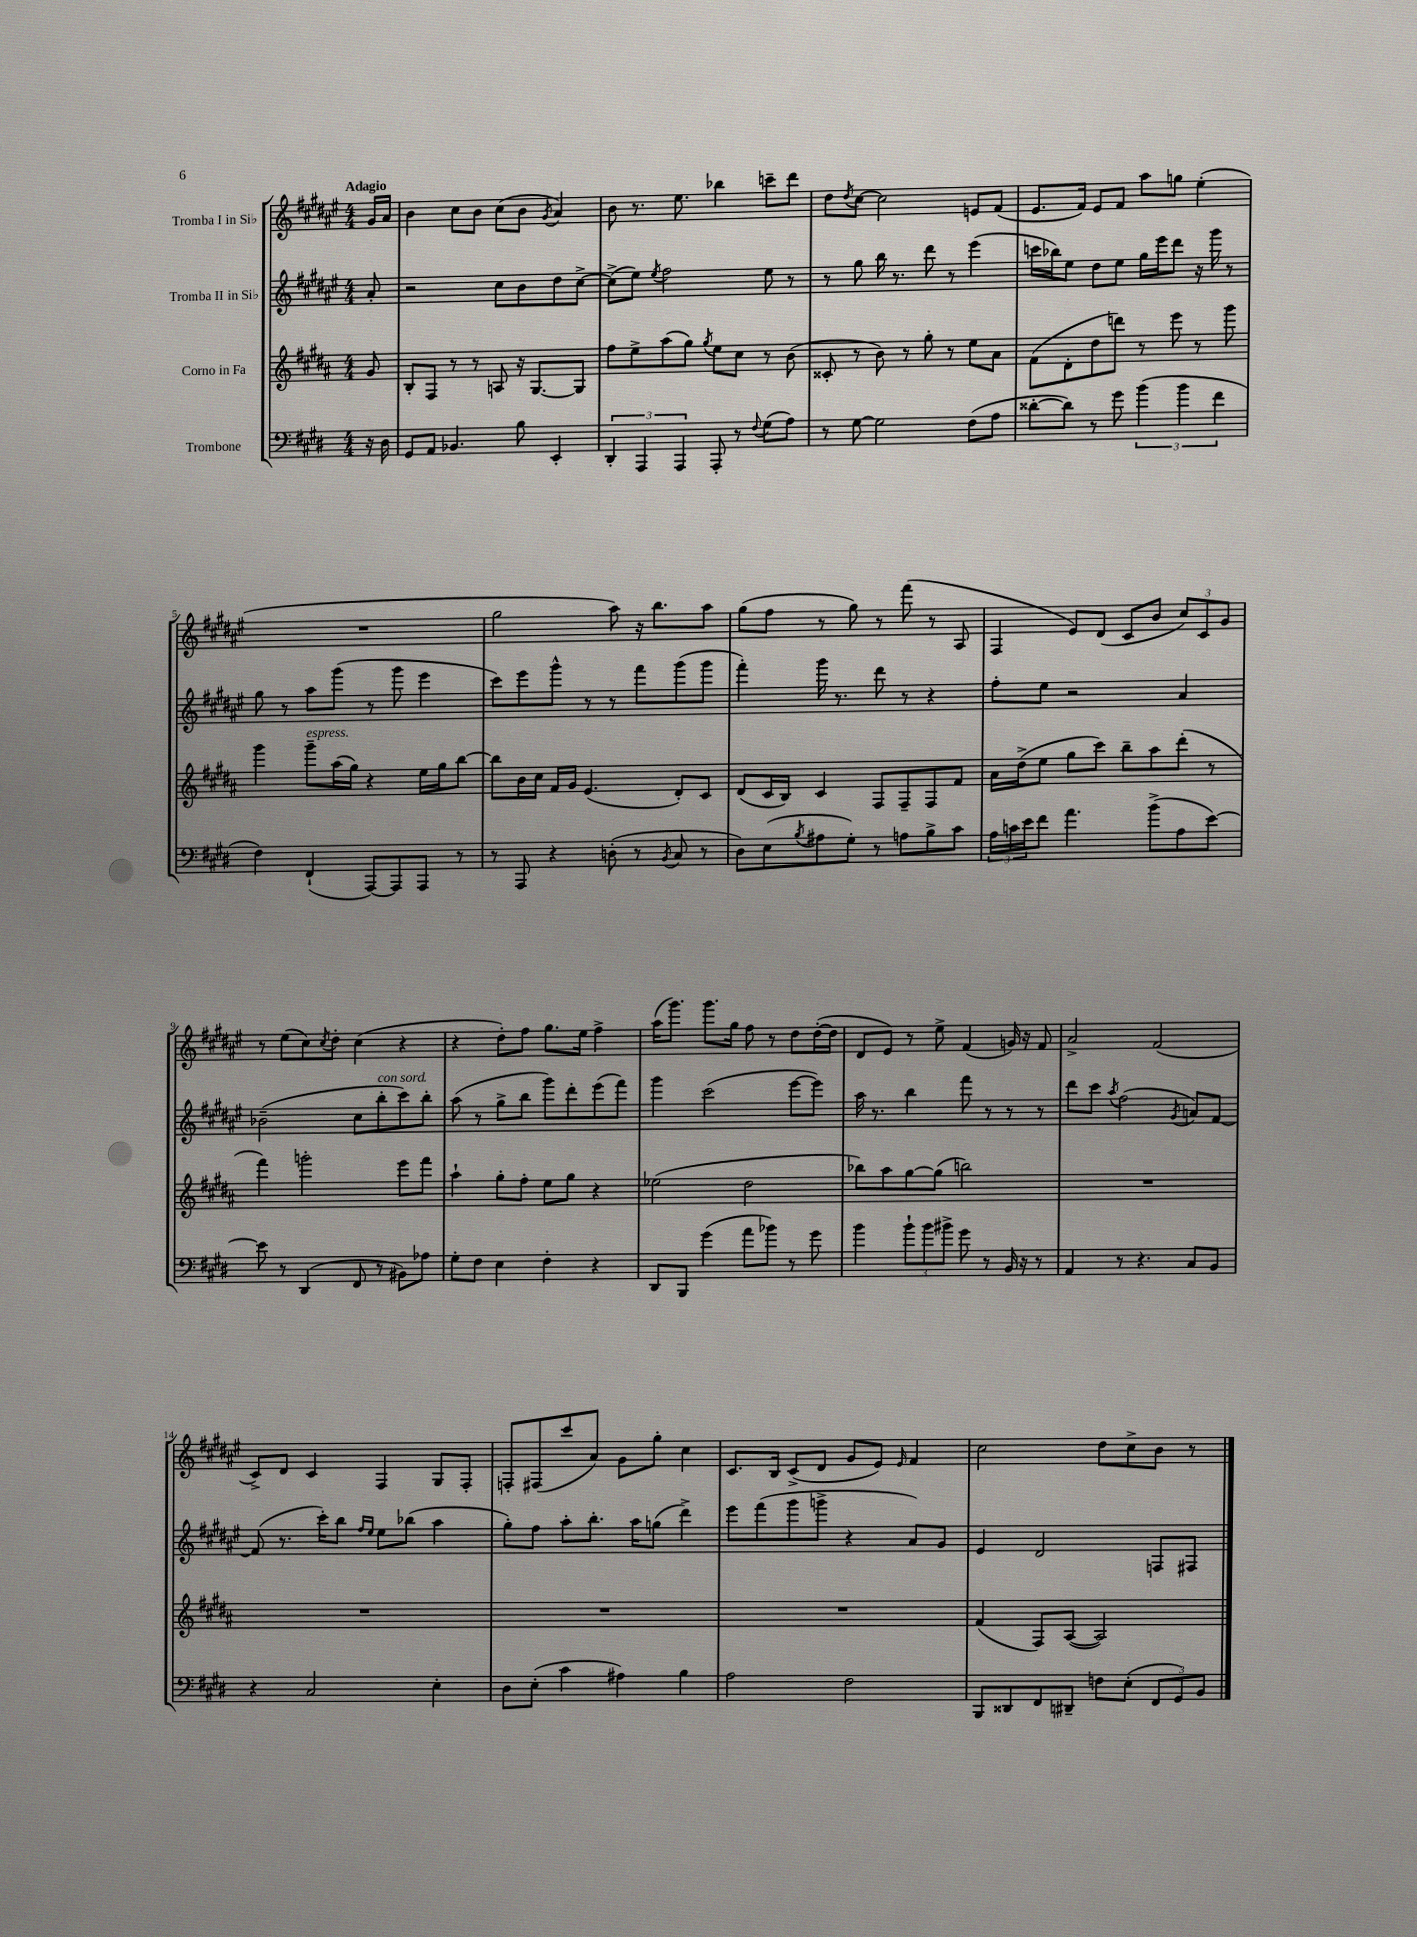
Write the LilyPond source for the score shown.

<<
\new StaffGroup <<
\new Staff = "s0" \with { instrumentName = "Tromba I in Sib" } {
    \clef treble \key fis \major \numericTimeSignature \time 4/4 \partial 8 \tempo "Adagio"
    gis'16 ais'16 |
    b'4 cis''8 b'8 cis''8( b'8 \acciaccatura { gis'8 } ais'4) |
    b'8 r8. eis''8. bes''4 c'''8-- dis'''8 |
    dis''8 \acciaccatura { dis''8 } cis''8~ cis''2 e'8 fis'8( |
    eis'8. fis'16) eis'8 fis'8 ais''8 g''8 eis''4-.( |
    R1 |
    gis''2 ais''8) r16 b''8. ais''8 |
    gis''8( fis''8 r8 gis''8) r8 fis'''8( r8 ais8 |
    fis4 eis'8) dis'8( cis'8 b'8 \tuplet 3/2 { cis''8) cis'8 gis'8 } |
    r8 eis''8( cis''8) \acciaccatura { cis''8 } dis''8-. cis''4( r4 |
    r4 dis''8-.) fis''8 gis''8. eis''16 fis''4-> |
    ais''16( gis'''8.) gis'''8. gis''16 fis''8 r8 dis''8 dis''16~-.( dis''16 |
    dis'8 eis'8) r8 eis''8-> fis'4( g'16) r16 fis'8 |
    ais'2-> fis'2( |
    cis'8->) dis'8 cis'4 fis4 gis8 fis8-. |
    f8-. fis8( cis'''8 ais'8) gis'8 gis''8-. cis''4 |
    cis'8. b16 cis'8->( dis'8 gis'8 eis'8) \grace { eis'16 } fis'4 |
    cis''2 dis''8 cis''8-> b'8 r8 \bar "|." |
}
\new Staff = "s1" \with { instrumentName = "Tromba II in Sib" } {
    \clef treble \key fis \major \numericTimeSignature \time 4/4 \partial 8
    ais'8-. |
    r2 cis''8 b'8 dis''8 cis''8~-> |
    cis''8->( eis''8) \acciaccatura { eis''8 } fis''2 eis''8 r8 |
    r8 gis''8 b''16 r8. dis'''8 r8 eis'''4( |
    c'''16 bes''16) eis''8 dis''8 eis''8 gis''16 eis'''16 dis'''8 r16 gis'''16 r8 |
    gis''8 r8 ais''8 gis'''8( r8 gis'''8 eis'''4 |
    cis'''8) eis'''8 gis'''8-^ r8 r8 fis'''8 gis'''8( gis'''8 |
    fis'''4-.) gis'''16 r8. dis'''8 r8 r4 |
    fis''8-. eis''8 r2 ais'4 |
    bes'2--( cis''8 b''8-.^\markup { \italic "con sord." } cis'''8) b''8-. |
    ais''8( r8 gis''8-> b''8 gis'''8) dis'''8-. eis'''8( fis'''8) |
    gis'''4 cis'''2( eis'''8~ eis'''8) |
    ais''16 r8. b''4 fis'''8 r8 r8 r8 |
    dis'''8 cis'''8 \acciaccatura { ais''8 } fis''2( \acciaccatura { gis'8 } a'8) fis'8~ |
    fis'8( r8. cis'''16-.) b''8 \grace { fis''16 eis''16 } eis''8 bes''8( ais''4 |
    gis''8-.) fis''8 ais''8-. b''8.-. ais''16 g''8( dis'''4->) |
    eis'''8 fis'''8( gis'''8 g'''8-> r4 ais'8) gis'8 |
    eis'4 dis'2 f8 fis8 \bar "|." |
}
\new Staff = "s2" \with { instrumentName = "Corno in Fa" } {
    \clef treble \key b \major \numericTimeSignature \time 4/4 \partial 8
    gis'8 |
    b8-. fis8 r8 r8 a8 r16 gis8.~ gis8 |
    fis''8 e''8-> ais''8( gis''8) \acciaccatura { gis''8 } e''8 cis''8 r8 b'8( |
    cisis'8-. r8 b'8) r8 gis''8-. r8 e''8 ais'8 |
    fis'8( dis'8-. dis''8 d'''8) r8 e'''8 r8 gis'''8 |
    gis'''4 gis'''8--^\markup { \italic "espress." } ais''16( gis''16) r4 e''16 gis''16 b''8~ |
    b''8 b'16 cis''16 fis'16 gis'16 e'4.( dis'8-.) cis'8 |
    dis'8( cis'16 b16) cis'4 fis8 fis8-- fis8 fis'8 |
    ais'16 dis''16->( e''8 gis''8 cis'''8) b''8-- ais''8 dis'''8-.( r8 |
    fis'''4) g'''2-. e'''8 fis'''8 |
    ais''4-! gis''8-. fis''8-. e''8 gis''8 r4 |
    ees''2( dis''2 |
    bes''8) ais''8 gis''8~ gis''8( b''2) |
    R1 |
    R1 |
    R1 |
    R1 |
    fis'4( fis8) ais8~( ais2) \bar "|." |
}
\new Staff = "s3" \with { instrumentName = "Trombone" } {
    \clef bass \key e \major \numericTimeSignature \time 4/4 \partial 8
    r16 dis16 |
    gis,8 a,8 bes,4. b8 e,4-. |
    \tuplet 3/2 { dis,4-. a,,4 a,,4 } a,,8-. r8 \appoggiatura { fis8 } gis8( a8) |
    r8 gis8~ gis2 fis8( a8 |
    disis'8~-. disis'8) r8 gis'8 \tuplet 3/2 { b'4( b'4 fis'4 } |
    fis4) fis,4-!( a,,8~) a,,8 a,,8 r8 |
    r8 a,,8 r4 d8-.( r8 \acciaccatura { b,8 } cis8 r8 |
    dis8) e8( \acciaccatura { b8 } ais8 gis8-.) r8 a8 b8-> cis'8 |
    \tuplet 3/2 { a16 c'16 e'16 } fis'8 a'4. b'8->( a8 e'8~) |
    e'8 r8 dis,4( fis,8 r8 bis,8) aes8 |
    gis8-. fis8 e4 fis4-. r4 |
    dis,8 b,,8 gis'4( a'8 bes'8) r8 gis'8 |
    b'4 \tuplet 3/2 { b'8-! b'8 bis'8-> } gis'8 r8 b,16 r16 r8 |
    a,4 r8 r4. cis8 b,8 |
    r4 cis2 e4-. |
    dis8 e8-.( cis'4 ais4) b4 |
    a2 fis2 |
    b,,8 disis,8 fis,8 dis,8-- f8 e8-.( \tuplet 3/2 { fis,8 gis,8) b,8 } \bar "|." |
}
>>
>>
